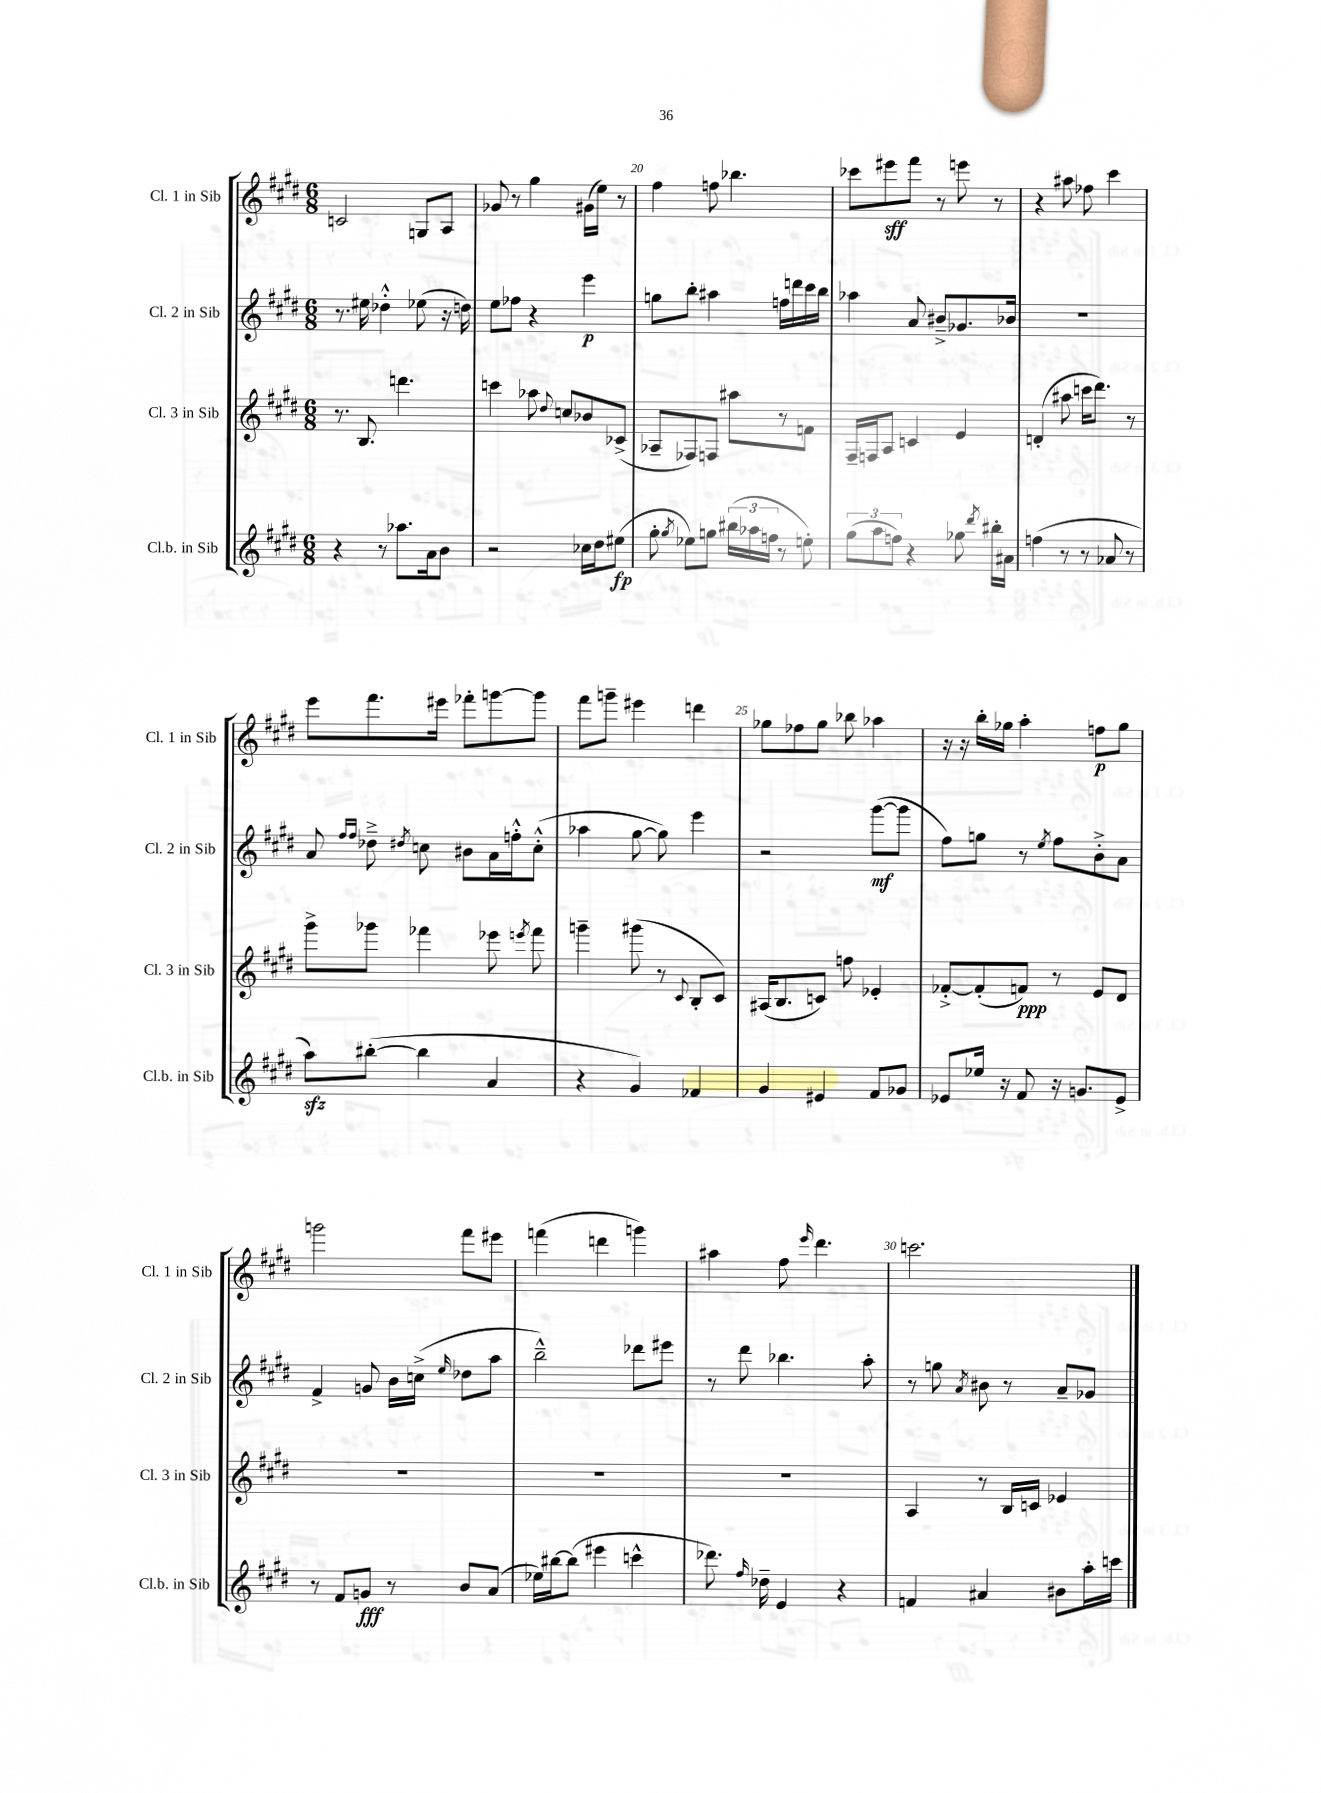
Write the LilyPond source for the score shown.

<<
\new StaffGroup <<
\new Staff = "s0" \with { instrumentName = "Cl. 1 in Sib" shortInstrumentName = "Cl. 1 in Sib" } {
    \clef treble \key e \major \numericTimeSignature \time 6/8
    \autoBeamOff c'2 g8[ a8] |
    ges'8 r8 gis''4 gis'16[( e''16]) r8 |
    fis''4 f''8 bes''4. |
    ces'''8[ eis'''8\sff fis'''8] r8 e'''8 r8 |
    r4 ais''8 fes''8 cis'''4 |
    e'''8[ fis'''8. eis'''16] fes'''8[-. g'''8~ g'''8] |
    fis'''8[ g'''8]-- eis'''4 d'''4 |
    ges''8[ fes''8 ges''8] bes''8 aes''4 |
    r16 r16 b''16[-. ges''16] a''4-. f''8[\p ges''8] |
    g'''2 fis'''8[ eis'''8] |
    f'''4( d'''4 g'''4) |
    ais''4 fis''8 \grace { e'''16 } dis'''4. |
    c'''2. \bar "|." |
}
\new Staff = "s1" \with { instrumentName = "Cl. 2 in Sib" shortInstrumentName = "Cl. 2 in Sib" } {
    \clef treble \key e \major \numericTimeSignature \time 6/8
    \autoBeamOff r8. eis''16 des''4-.-^ ees''8( r16 d''16) |
    e''8[ fes''8] r4 e'''4\p |
    g''8[ b''8]-. ais''4 f''16[ d'''16 cis'''16 b''16] |
    aes''4 a'8 bis'8[---> ges'8. bes'16] |
    R2. |
    a'8 \grace { fis''16[ fis''16] } des''8---> \acciaccatura { dis''8 } c''8 bis'8[ a'16 f''16-.-^ c''8]-.-^( |
    aes''4 gis''8~ gis''8) e'''4 |
    r2 gis'''8[~\mf( gis'''8] |
    fis''8[) g''8] r8 \acciaccatura { e''8 } fis''8[ b'8-.-> a'8] |
    fis'4-> g'8 b'16[ c''16]->( \grace { e''16 } des''8[ a''8] |
    b''2---^) des'''8[ eis'''8] |
    r8 dis'''8 bes''4. a''8-. |
    r8 g''8 \acciaccatura { a'8 } bis'8 r8 a'8[-- ges'8] \bar "|." |
}
\new Staff = "s2" \with { instrumentName = "Cl. 3 in Sib" shortInstrumentName = "Cl. 3 in Sib" } {
    \clef treble \key e \major \numericTimeSignature \time 6/8
    \autoBeamOff r8. b8. d'''4. |
    c'''4 aes''8 \appoggiatura { dis''8 } c''8[ bes'8 ces'8]->( |
    aes8[-- fes8) f8] ais''8[ r8 f'8] |
    fis16[-- f16 a8] c'4 e'4 |
    d'4-.( ais''8 c'''16[ dis'''8.]) r8 |
    gis'''8[-> ges'''8] fes'''4 ees'''8 \acciaccatura { e'''8 } fes'''8 |
    g'''4-- gis'''8( r8 \appoggiatura { cis'8 } b8[-. cis'8]) |
    ais16[( b8. c'8]) f''8 ees'4-. |
    fes'8[~-.-> fes'8-.( f'8]\ppp) r8 e'8[ dis'8] |
    R2. |
    R2. |
    R2. |
    a4 r8 b16[ c'16] ees'4 \bar "|." |
}
\new Staff = "s3" \with { instrumentName = "Cl.b. in Sib" shortInstrumentName = "Cl.b. in Sib" } {
    \clef treble \key e \major \numericTimeSignature \time 6/8
    \autoBeamOff r4 r8 aes''8.[ a'16 b'8] |
    r2 ces''16[ dis''16 eis''8]\fp( |
    gis''8-. \acciaccatura { gis''8 } ees''8[) g''8] \tuplet 3/2 { bis''16[( aes''16 f''16] } r8 e''8-.) |
    \tuplet 3/2 { gis''8[( a''8 f''8]) } r4 ges''8 \acciaccatura { dis'''8 } bis''16[-. ais'16] |
    f''4( r8 r8 aes'8 r8 |
    a''8[\sfz) bis''8]~-.( bis''4 a'4 |
    r4 gis'4) fes'4 |
    gis'4 eis'4 fis'8[ ges'8] |
    ees'8[ ees''16] r16 fis'8 r16 g'8.[ ees'8]-> |
    r8 fis'8[ g'8]\fff r8 b'8[ a'8]( |
    ees''16[) bis''16~ bis''8]( eis'''4 c'''4-^ |
    des'''8.) \grace { fis''16 } des''16-- e'4 r4 |
    f'4 ais'4 bis'8[ a''16-. c'''16] \bar "|." |
}
>>
>>
\layout { \context { \Score currentBarNumber = #18 \override BarNumber.break-visibility = ##(#f #t #t) barNumberVisibility = #(every-nth-bar-number-visible 5) } }
